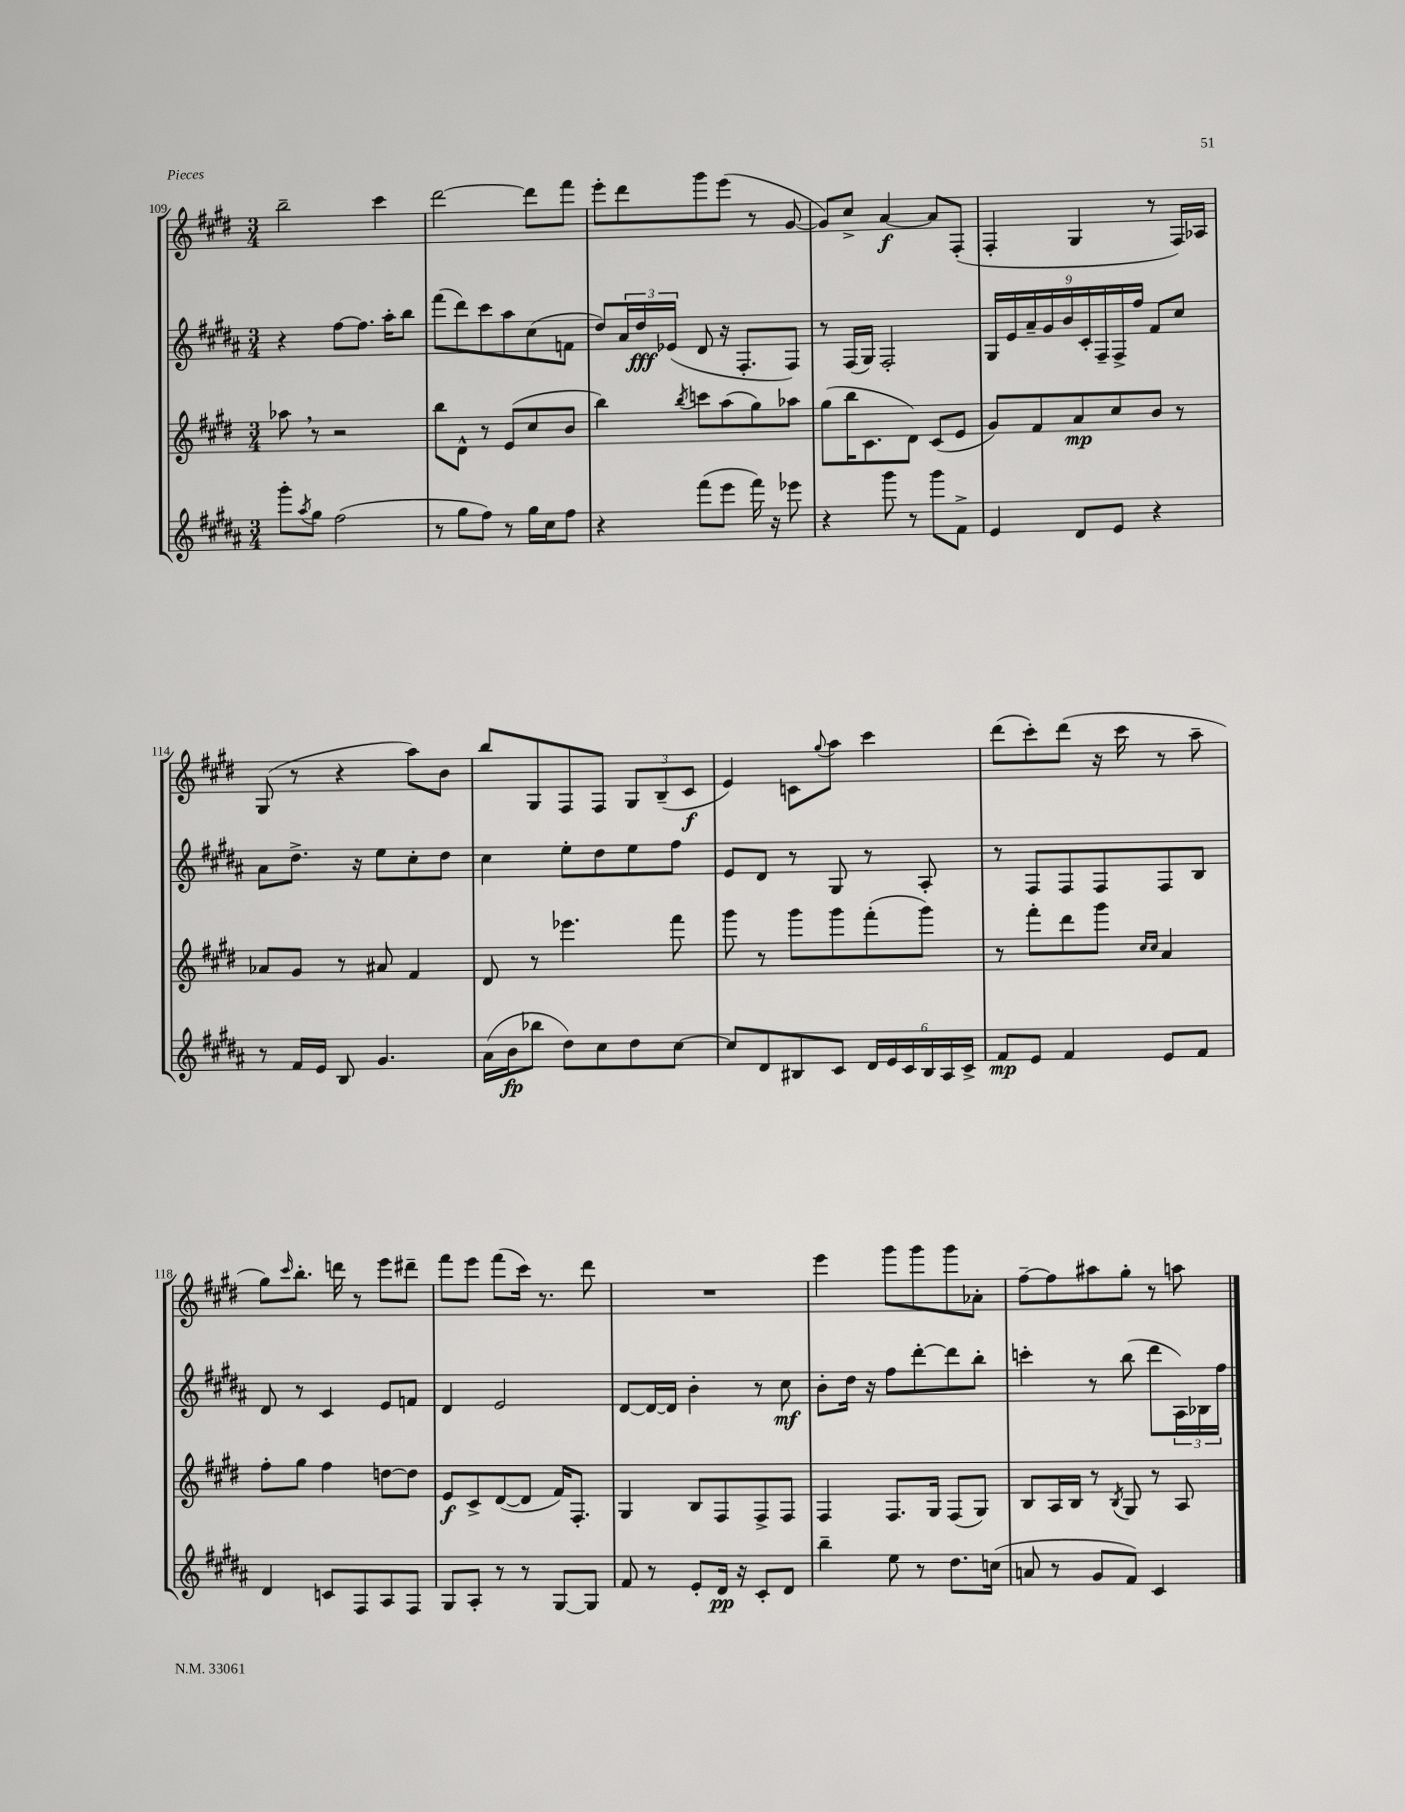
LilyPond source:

<<
\new StaffGroup <<
\new Staff = "s0" {
    \clef treble \key e \major \numericTimeSignature \time 3/4
    b''2-- cis'''4 |
    dis'''2~ dis'''8 fis'''8 |
    e'''8-. dis'''8 gis'''8 e'''8( r8 gis'8~ |
    gis'8) cis''8-> a'4~\f a'8 fis8-.( |
    fis4-. gis4 r8 fis16) aes16 |
    gis8( r8 r4 a''8) b'8 |
    b''8 gis8 fis8 fis8 \tuplet 3/2 { gis8 b8--( cis'8\f } |
    e'4) c'8 \appoggiatura { gis''8 } a''8 cis'''4 |
    dis'''8( cis'''8-.) dis'''8( r16 cis'''16 r8 a''8-- |
    gis''8) \grace { cis'''16 } b''8.-. d'''16 r8 e'''8 dis'''8-- |
    fis'''8 e'''8 fis'''8( cis'''16) r8. dis'''8 |
    R2. |
    e'''4 gis'''8 gis'''8 gis'''8 aes'8-. |
    fis''8~-- fis''8 ais''8 gis''8-. r8 a''8 \bar "|." |
}
\new Staff = "s1" {
    \clef treble \key b \major \numericTimeSignature \time 3/4
    r4 fis''8~ fis''8. ais''16-. b''8 |
    fis'''8( dis'''8) cis'''8 ais''8 cis''8( f'8 |
    dis''8) \tuplet 3/2 { ais'16 dis''16\fff ees'16( } dis'8 r16 fis8.-. fis8) |
    r8 fis16( gis16) fis2-. |
    \tuplet 9/8 { gis16 e'16 ais'16-- gis'16 b'16 cis'16-. fis16-- fis16-> fis''16 } fis'8 cis''8 |
    ais'8 dis''8.-> r16 e''8 cis''8-. dis''8 |
    cis''4 e''8-. dis''8 e''8 fis''8 |
    e'8 dis'8 r8 gis8 r8 ais8-. |
    r8 fis8 fis8 fis8 fis8 b8 |
    dis'8 r8 cis'4 e'8 f'8 |
    dis'4 e'2 |
    dis'8~ dis'16~ dis'16 b'4-. r8 cis''8\mf |
    b'8-. dis''16 r16 fis''8 dis'''8~-. dis'''8 b''8-. |
    c'''4-. r8 b''8( dis'''8 \tuplet 3/2 { ais16) bes16 fis''16 } \bar "|." |
}
\new Staff = "s2" {
    \clef treble \key e \major \numericTimeSignature \time 3/4
    aes''8 \breathe r8 r2 |
    b''8 dis'8-^ r8 e'8( cis''8 b'8 |
    b''4) \acciaccatura { b''8 } c'''8 a''8( gis''8) aes''8 |
    gis''8( b''16 cis'8. dis'8) cis'8( e'8 |
    gis'8) fis'8 a'8\mp cis''8 b'8 r8 |
    aes'8 gis'8 r8 ais'8 fis'4 |
    dis'8 r8 ees'''4. fis'''8 |
    gis'''8 r8 gis'''8 gis'''8 fis'''8-.( gis'''8) |
    r8 fis'''8-. dis'''8 gis'''8 \grace { cis''16 cis''16 } a'4 |
    fis''8-. gis''8 fis''4 d''8~ d''8 |
    e'8\f cis'8-> dis'8~( dis'8 fis'16) fis8.-. |
    gis4 b8 fis8 fis8-> fis8 |
    fis4 fis8. gis16 fis8( gis8) |
    b8 a16 b16 r8 \acciaccatura { b8 } gis8 r8 a8 \bar "|." |
}
\new Staff = "s3" {
    \clef treble \key b \major \numericTimeSignature \time 3/4
    gis'''8-. \acciaccatura { ais''8 } gis''8 fis''2( |
    r8 gis''8 fis''8) r8 gis''16 cis''16 fis''8 |
    r4 fis'''8( e'''8 fis'''16) r16 ees'''8 |
    r4 gis'''8 r8 gis'''8 fis'8-> |
    e'4 dis'8 e'8 r4 |
    r8 fis'16 e'16 b8 gis'4. |
    ais'16( b'16\fp bes''8 dis''8) cis''8 dis''8 cis''8~ |
    cis''8 dis'8 bis8 cis'8 \tuplet 6/4 { dis'16 e'16 cis'16 bis16 ais16 cis'16-> } |
    fis'8\mp e'8 fis'4 e'8 fis'8 |
    dis'4 c'8 fis8 ais8 fis8 |
    gis8 ais8-. r8 r8 gis8~ gis8 |
    fis'8 r8 e'8-. dis'16\pp r16 cis'8-. dis'8 |
    b''4-- e''8 r8 dis''8. c''16( |
    a'8 r8 gis'8 fis'8) cis'4 \bar "|." |
}
>>
>>
\layout { \context { \Score currentBarNumber = #109 } }
